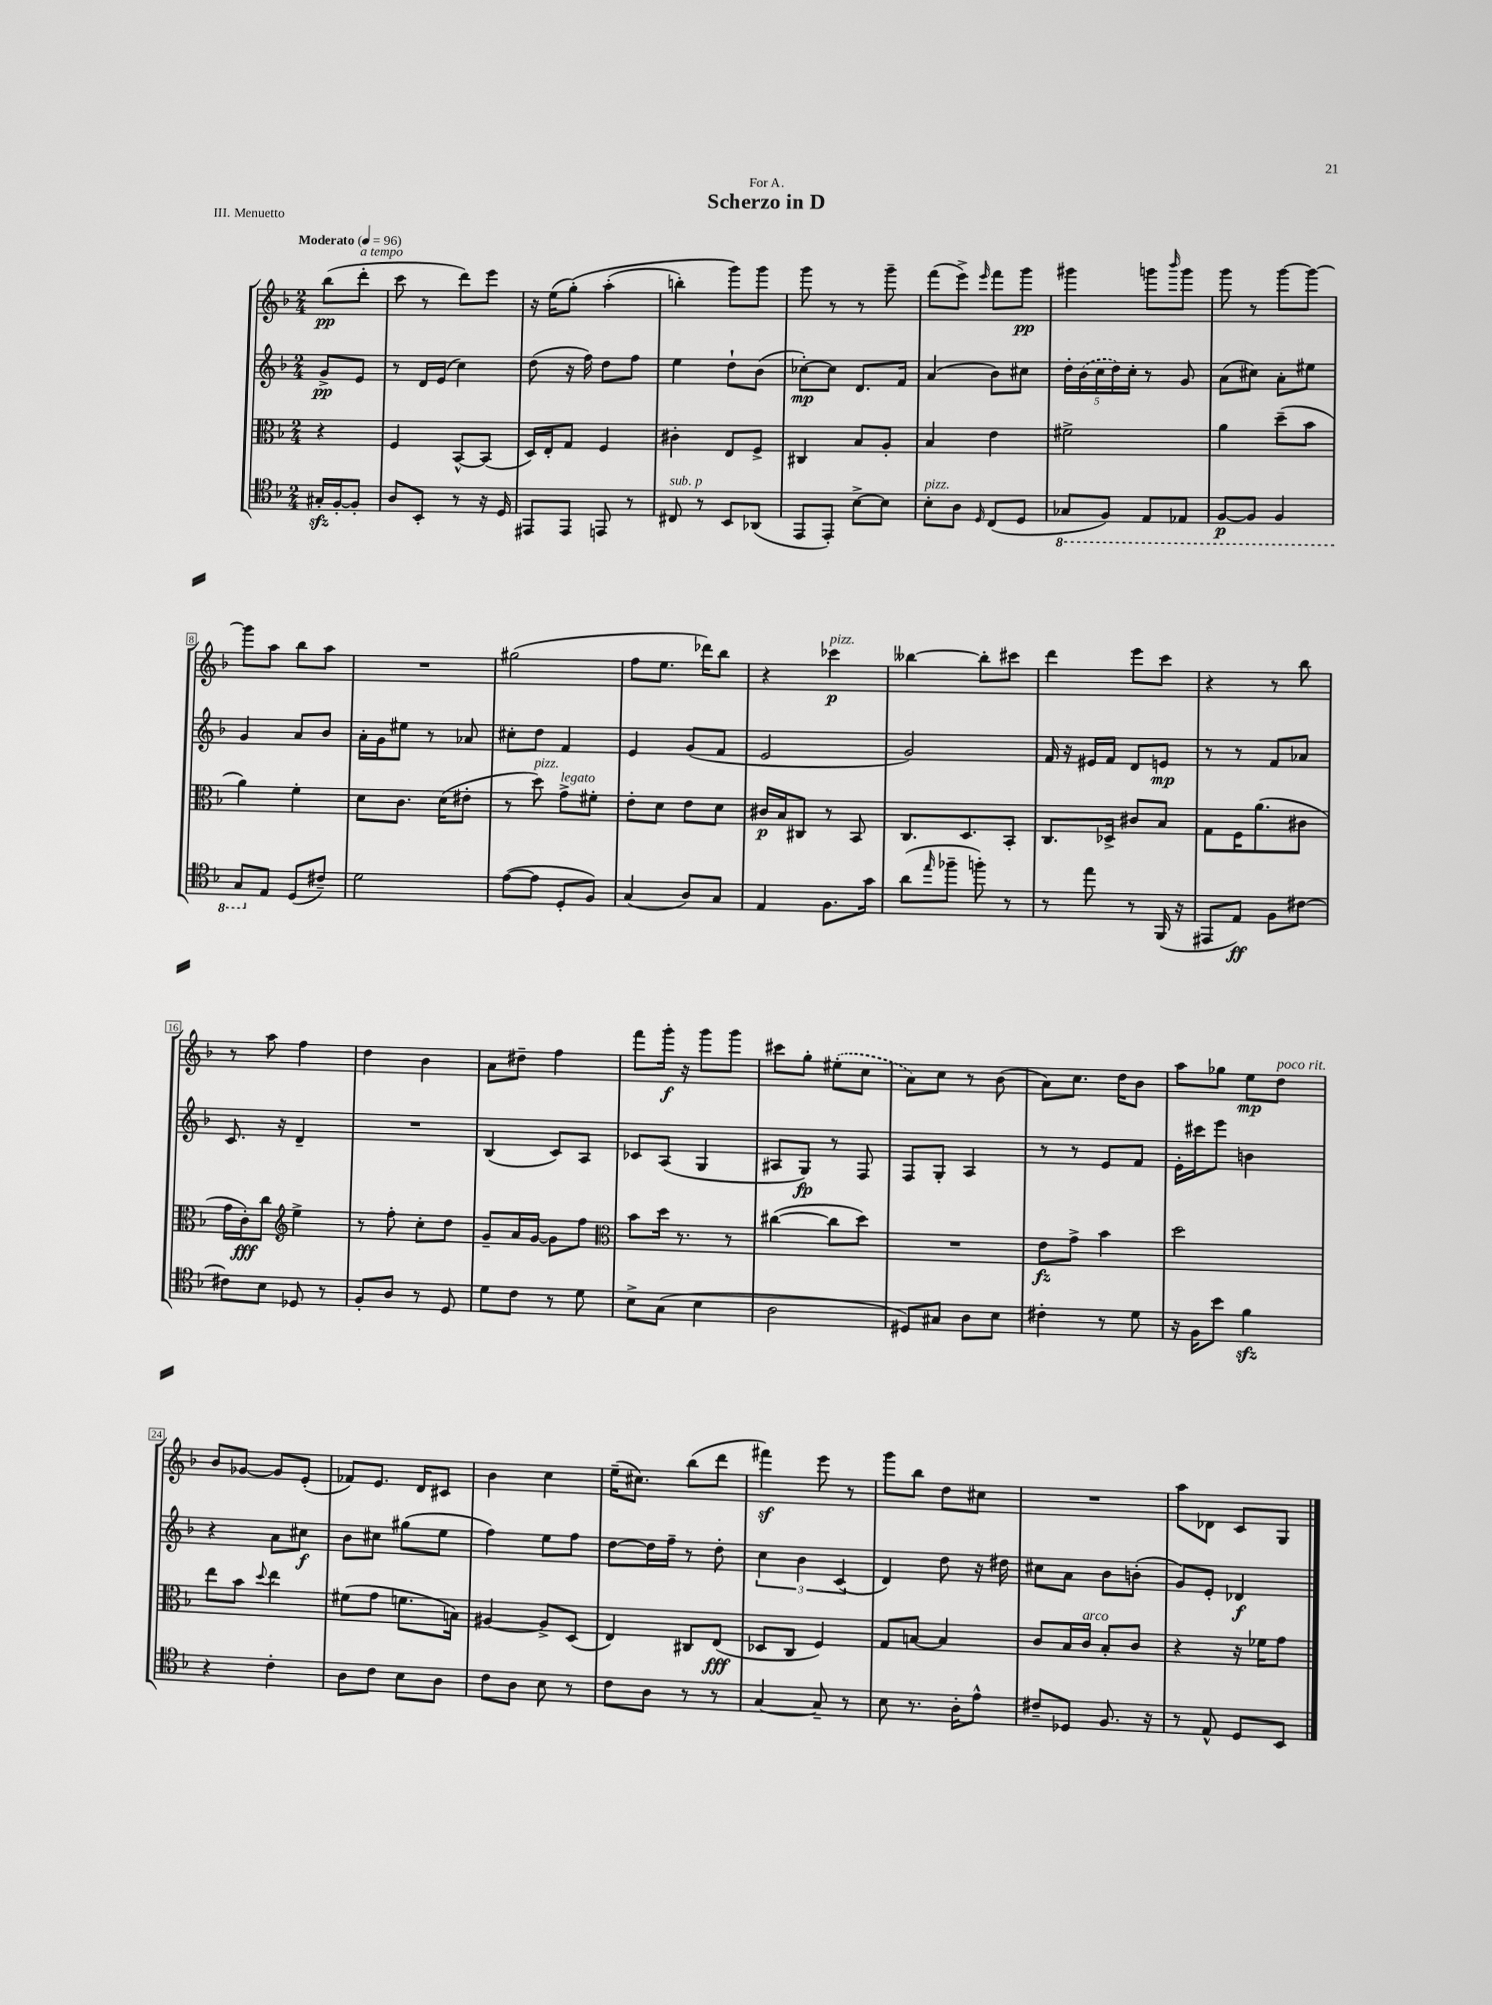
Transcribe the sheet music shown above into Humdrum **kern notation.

**kern	**dynam	**kern	**dynam	**kern	**dynam	**kern	**dynam
*part4	*part4	*part3	*part3	*part2	*part2	*part1	*part1
*staff4	*staff4	*staff3	*staff3	*staff2	*staff2	*staff1	*staff1
*clefC4	*	*clefC3	*	*clefG2	*	*clefG2	*
*k[b-]	*	*k[b-]	*	*k[b-]	*	*k[b-]	*
*M2/4	*	*M2/4	*	*M2/4	*	*M2/4	*
*MM96	*	*MM96	*	*MM96	*	*MM96	*
=	=	=	=	=	=	=	=
!	!	!	!	!	!	!LO:TX:a:B:t=Moderato	!
16G#Xzz'/LL	.	4r	.	8g^/L	pp	(8bb-\L	pp
[16F'/J	.	.	.	.	.	.	.
!	!	!	!	!	!	!LO:TX:a:i:t=a tempo	!
8F'/J]	.	.	.	8e/J	.	8ddd'\J	.
=1	=1	=1	=1	=1	=1	=1	=1
8A/L	.	4F/	.	8r	.	8ccc\	.
8BB-'/J	.	.	.	16d/LL	.	8r	.
.	.	.	.	(16e/JJ	.	.	.
8r	.	[8BB-^^/L	.	4cc\)	.	8ddd\L)	.
16r	.	(8BB-/J]	.	.	.	8eee\J	.
16D/	.	.	.	.	.	.	.
=2	=2	=2	=2	=2	=2	=2	=2
8EE#X/L	.	16D/LL)	.	(8dd\	.	16r	.
.	.	16E'/J	.	.	.	(16ee\KL	.
8EE#/J	.	8G/J	.	16r	.	(8gg'\J)	.
.	.	.	.	16ff\)	.	.	.
8EEn/	.	4F/	.	8dd\L	.	(4aa'\	.
8r	.	.	.	8ff\J	.	.	.
=3	=3	=3	=3	=3	=3	=3	=3
!LO:TX:a:i:t=sub. p	!	!	!	!	!	!	!
8C#X/	.	4c#X'\	.	4ee\	.	4bbn'\)	.
8r	.	.	.	.	.	.	.
8BB-/L	.	8E/L	.	8dd`\L	.	8ggg\L)	.
(8AA-X/J	.	8F^/J	.	(8b-\J	.	8ggg\J	.
=4	=4	=4	=4	=4	=4	=4	=4
8EE/L	.	4C#X/	.	[8cc-X'\L)	mp	8ggg\	.
8EE'/J)	.	.	.	8cc-\J]	.	8r	.
[8B-^\L	.	8B-/L	.	8.d/L	.	8r	.
8B-\J]	.	8A'/J	.	.	.	8ggg~\	.
.	.	.	.	16f/Jk	.	.	.
=5	=5	=5	=5	=5	=5	=5	=5
!LO:TX:a:i:t=pizz.	!	!	!	!	!	!	!
8B-'\L	.	4B-/	.	(4a/	.	(8fff\L	.
8A\J	.	.	.	.	.	8eee^\J)	.
16qqD/	.	.	.	.	.	16qqeee/	.
(8C/L	.	4e\	.	8b-\L)	.	8fff\L	.
8D/J	.	.	.	8cc#X\J	.	8ggg\J	pp
=6	=6	=6	=6	=6	=6	=6	=6
*8ba	*	*	*	*	*	*	*
8GG-X/L	.	2f#X^\	.	20dd'\LL	.	4ggg#X\	.
.	.	.	.	(20b-\	.	.	.
.	.	.	.	20cc\	.	.	.
8FF/J)	.	.	.	.	.	.	.
.	.	.	.	20dd\)	.	.	.
.	.	.	.	20cc'\JJ	.	.	.
8EE/L	.	.	.	8r	.	8gggn\L	.
.	.	.	.	.	.	16qqbbb-/	.
8EE-X/J	.	.	.	8g/	.	8ggg\J	.
=7	=7	=7	=7	=7	=7	=7	=7
[8FF/L	p	4a\	.	(8a\L	.	8ggg\	.
8FF/J]	.	.	.	8cc#X\J)	.	8r	.
4FF/	.	(8dd~\L	.	8a'\L	.	[8ggg\L	.
.	.	8b-\J	.	8ee#X\J	.	8ggg\J_	.
!!LO:LB:g=z
=8	=8	=8	=8	=8	=8	=8	=8
8GG/L	.	4a\)	.	4g/	.	8ggg\L]	.
*X8ba	*	*	*	*	*	*	*
8E/J	.	.	.	.	.	8aa\J	.
(8D/L	.	4f'\	.	8a/L	.	8bb-\L	.
8c#X~/J)	.	.	.	8b-/J	.	8aa\J	.
=9	=9	=9	=9	=9	=9	=9	=9
2d\	.	8d\L	.	16a'\LL	.	2r	.
.	.	.	.	16g\J	.	.	.
.	.	8.c\J	.	8ee#X\J	.	.	.
.	.	.	.	8r	.	.	.
.	.	(16d\KL	.	.	.	.	.
.	.	8e#X'\J	.	8a-X/	.	.	.
=10	=10	=10	=10	=10	=10	=10	=10
([8e\L	.	8r	.	8cc#X'\L	.	(2gg#X\	.
!	!	!LO:TX:a:i:t=pizz.	!	!	!	!	!
8e\J]	.	8dd\)	.	8dd\J	.	.	.
!	!	!LO:TX:a:i:t=legato	!	!	!	!	!
8D'/L	.	8g^\L	.	4f/	.	.	.
8F/J)	.	8f#X'\J	.	.	.	.	.
=11	=11	=11	=11	=11	=11	=11	=11
(4G/	.	8e'\L	.	4e/	.	8ff\L	.
.	.	8d\J	.	.	.	8.ee\J	.
8A/L)	.	8e\L	.	(8g/L	.	.	.
.	.	.	.	.	.	16ddd-X\KL)	.
8G/J	.	8d\J	.	8f/J	.	8bb-\J	.
=12	=12	=12	=12	=12	=12	=12	=12
4E/	.	16c#X/LL	p	2e/	.	4r	.
.	.	16B-/J	.	.	.	.	.
.	.	8C#X/J	.	.	.	.	.
!	!	!	!	!	!	!LO:TX:a:i:t=pizz.	!
8.F\L	.	8r	.	.	.	4ccc-X\	p
.	.	8BB-/	.	.	.	.	.
16g\Jk	.	.	.	.	.	.	.
=13	=13	=13	=13	=13	=13	=13	=13
(8a\L	.	8.C/L	.	2g/)	.	[4bb--X\	.
16qqee/	.	.	.	.	.	.	.
8ff-X~\J	.	.	.	.	.	.	.
.	.	8.D/	.	.	.	.	.
8ffn'\)	.	.	.	.	.	8bb--'\L]	.
8r	.	8BB-'/J	.	.	.	8ccc#X\J	.
=14	=14	=14	=14	=14	=14	=14	=14
8r	.	8.C/L	.	16f/	.	4ddd\	.
.	.	.	.	16r	.	.	.
8ee\	.	.	.	16e#X/LL	.	.	.
.	.	16D-X^/Jk	.	16f/JJ	.	.	.
8r	.	8c#X/L	.	8d/L	.	8eee\L	.
(16FF/	.	8B-/J	.	8en/J	mp	8ccc\J	.
16r	.	.	.	.	.	.	.
=15	=15	=15	=15	=15	=15	=15	=15
8EE#X/L	.	8G\L	.	8r	.	4r	.
8E/J)	ff	16F\K	.	8r	.	.	.
.	.	(8.a\	.	.	.	.	.
8F\L	.	.	.	8f/L	.	8r	.
[8c#X\J	.	8c#X\J	.	8a-X/J	.	8bb-\	.
!!LO:LB:g=z
=16	=16	=16	=16	=16	=16	=16	=16
8c#X\L]	.	16g\LL	.	8.c/	.	8r	.
.	.	16c'\J)	fff	.	.	.	.
8B-\J	.	8cc\J	.	.	.	8aa\	.
.	.	.	.	16r	.	.	.
*	*	*clefG2	*	*	*	*	*
8D-X/	.	4ee^\	.	4d~/	.	4ff\	.
8r	.	.	.	.	.	.	.
=17	=17	=17	=17	=17	=17	=17	=17
8F'/L	.	8r	.	2r	.	4dd\	.
8A/J	.	8ff'\	.	.	.	.	.
8r	.	8cc'\L	.	.	.	4b-\	.
8D/	.	8dd\J	.	.	.	.	.
=18	=18	=18	=18	=18	=18	=18	=18
8d\L	.	8g~/L	.	(4B-/	.	8a\L	.
8c\J	.	16a/L	.	.	.	8dd#X~\J	.
.	.	[16g/JJ	.	.	.	.	.
8r	.	8g\L]	.	8c/L)	.	4ff\	.
8d\	.	8ff\J	.	8A/J	.	.	.
=19	=19	=19	=19	=19	=19	=19	=19
*	*	*clefC3	*	*	*	*	*
8B-^\L	.	8b-\L	.	8c-X/L	.	8fff\L	.
(8G\J	.	16dd\Jk	.	(8A/J	.	16ggg'\Jk	f
.	.	8.r	.	.	.	16r	.
4B-\	.	.	.	4G/	.	8ggg\L	.
.	.	8r	.	.	.	8ggg\J	.
=20	=20	=20	=20	=20	=20	=20	=20
2A\	.	([4cc#X\	.	8A#X/L	.	8ccc#X\L	.
.	.	.	.	8G/J)	fp	8gg'\J	.
.	.	8cc#\L]	.	8r	.	(8ee#X'\L	.
.	.	8dd\J)	.	8F/	.	8cc\J	.
=21	=21	=21	=21	=21	=21	=21	=21
8D#X/L)	.	2r	.	8F/L	.	8a\L)	.
8G#X/J	.	.	.	8G'/J	.	8cc\J	.
8A\L	.	.	.	4A/	.	8r	.
8B-\J	.	.	.	.	.	(8b-\	.
=22	=22	=22	=22	=22	=22	=22	=22
4c#X'\	.	8e\L	fz	8r	.	8a\L)	.
.	.	8g^\J	.	8r	.	8.cc\J	.
8r	.	4b-\	.	8e/L	.	.	.
.	.	.	.	.	.	16dd\KL	.
8d\	.	.	.	8f/J	.	8b-\J	.
=23	=23	=23	=23	=23	=23	=23	=23
16r	.	2dd\	.	16e'\LL	.	8aa\L	.
16F\KL	.	.	.	16ccc#X\J	.	.	.
8b-\J	.	.	.	8eee\J	.	8gg-X\J	.
4fzz\	.	.	.	4bn\	.	8ee\L	mp
!	!	!	!	!	!	!LO:TX:a:i:t=poco rit.	!
.	.	.	.	.	.	8dd\J	.
!!LO:LB:g=z
=24	=24	=24	=24	=24	=24	=24	=24
4r	.	8ee\L	.	4r	.	8b-/L	.
.	.	8b-\J	.	.	.	[8g-X/J	.
.	.	8qqdd/	.	.	.	.	.
4c'\	.	4ee\	.	8a\L	.	8g-/L]	.
.	.	.	.	8cc#X\J	f	(8e'/J	.
=25	=25	=25	=25	=25	=25	=25	=25
8A\L	.	(8f#X\L	.	8b-\L	.	8f-X/L)	.
8c\J	.	8g\J	.	8cc#X\J	.	8.e/J	.
8B-\L	.	8.fn\L	.	(8gg#X\L	.	.	.
.	.	.	.	.	.	16d/KL	.
8A\J	.	.	.	8ee\J	.	8c#X/J	.
.	.	16Bn\Jk)	.	.	.	.	.
=26	=26	=26	=26	=26	=26	=26	=26
8c\L	.	[4A#X/	.	4ff\)	.	4b-\	.
8A\J	.	.	.	.	.	.	.
8B-\	.	8A#^/L]	.	8ee\L	.	4cc\	.
8r	.	(8D/J	.	8ff\J	.	.	.
=27	=27	=27	=27	=27	=27	=27	=27
8c\L	.	4E/)	.	[8dd\L	.	(16ee~\KL	.
.	.	.	.	.	.	8.cc#X\J)	.
8A\J	.	.	.	16dd\L]	.	.	.
.	.	.	.	16ff~\JJ	.	.	.
8r	.	8C#X/L	.	8r	.	(8bb-\L	.
8r	.	(8E/J	fff	8dd'\	.	8ddd\J	.
=28	=28	=28	=28	=28	=28	=28	=28
[4G/	.	8D-X/L	.	6cc\	.	4fff#Xz\)	.
.	.	8C/J	.	.	.	.	.
.	.	.	.	6b-\	.	.	.
8G~/]	.	4F/)	.	.	.	8eee\	.
.	.	.	.	(6c/	.	.	.
8r	.	.	.	.	.	8r	.
=29	=29	=29	=29	=29	=29	=29	=29
8B-\	.	8G/L	.	4d/)	.	8ggg\L	.
8.r	.	[8Bn/J	.	.	.	8bb-\J	.
.	.	4B/]	.	8dd\	.	8dd\L	.
16A'\KL	.	.	.	.	.	.	.
8e^^\J	.	.	.	16r	.	8cc#X\J	.
.	.	.	.	16dd#X\	.	.	.
=30	=30	=30	=30	=30	=30	=30	=30
8c#X~/L	.	8c/L	.	8cc#X\L	.	2r	.
8D-X/J	.	16B-/L	.	8a\J	.	.	.
!	!	!LO:TX:a:i:t=arco	!	!	!	!	!
.	.	16c/JJ	.	.	.	.	.
8.F/	.	8B-'/L	.	8b-\L	.	.	.
.	.	8c/J	.	(8bn'\J	.	.	.
16r	.	.	.	.	.	.	.
=31	=31	=31	=31	=31	=31	=31	=31
8r	.	4r	.	8g/L)	.	8aa\L	.
8E^^/	.	.	.	8e'/J	.	8d-X\J	.
8D/L	.	16r	.	4d-X/	f	8c/L	.
.	.	16f-X\KL	.	.	.	.	.
8BB-/J	.	8g\J	.	.	.	8G/J	.
==	==	==	==	==	==	==	==
*-	*-	*-	*-	*-	*-	*-	*-
